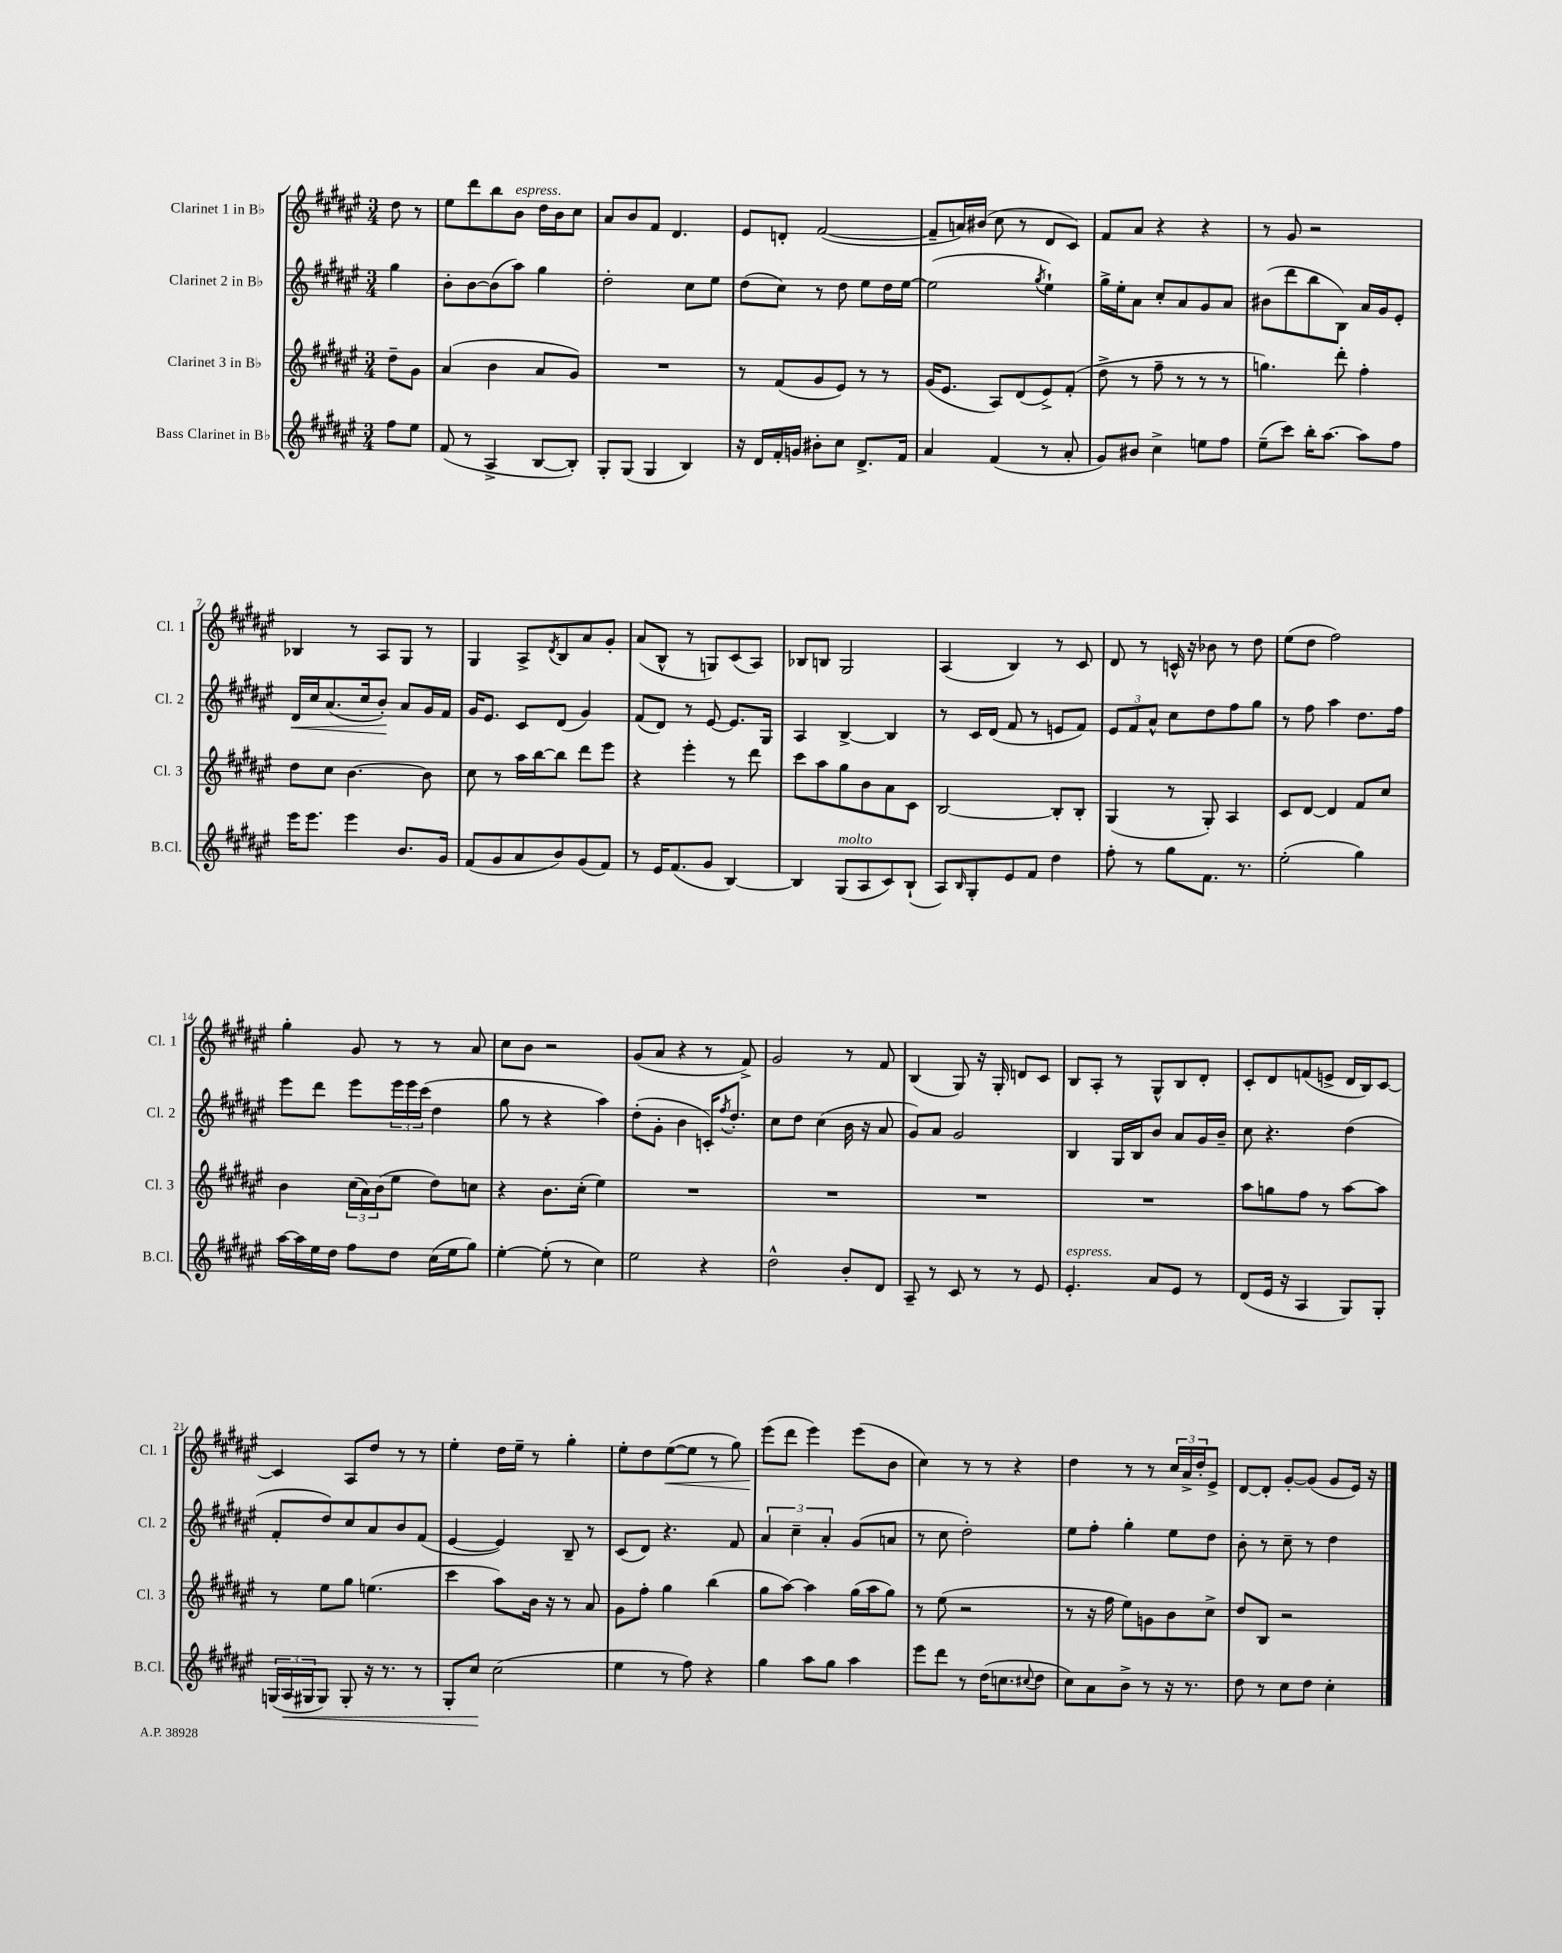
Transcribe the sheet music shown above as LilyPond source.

<<
\new StaffGroup <<
\new Staff = "s0" \with { instrumentName = "Clarinet 1 in Bb" shortInstrumentName = "Cl. 1" } {
    \clef treble \key fis \major \numericTimeSignature \time 3/4 \partial 4
    dis''8 r8 |
    eis''8 dis'''8 b''8 b'8^\markup { \italic "espress." } dis''16 b'16 cis''8 |
    ais'8 b'8 fis'8 dis'4. |
    eis'8 d'8-. fis'2~( |
    fis'8-- a'16) bis'16( cis''8 r8 dis'8 cis'8) |
    fis'8 ais'8 r4 r4 |
    r8 gis'8 r2 |
    bes4 r8 ais8 gis8 r8 |
    gis4 ais8-> \acciaccatura { dis'8 } b8 ais'8 gis'8-. |
    ais'8( b8-^ r8 g8) cis'8( ais8) |
    bes8 b8 gis2 |
    ais4( b4) r8 cis'8 |
    dis'8 r8 c'16-^ r16 bes'8 r8 dis''8 |
    eis''8( dis''8 fis''2) |
    gis''4-. gis'8 r8 r8 ais'8 |
    cis''8 b'8 r2 |
    gis'8( ais'8 r4 r8 fis'8->) |
    gis'2 r8 fis'8 |
    b4( gis8) r16 gis16-. d'8 cis'8 |
    b8 ais8-. r8 gis8-^ b8 dis'8-. |
    cis'8-. dis'8 f'8( e'8-> dis'16 b16) cis'8~ |
    cis'4 ais8 dis''8 r8 r8 |
    eis''4-. dis''16 eis''16-- r8 gis''4-. |
    eis''8-. dis''8 eis''8~\<( eis''8 r8 gis''8) |
    eis'''8\!( dis'''8 eis'''4) eis'''8( b'8 |
    cis''4) r8 r8 r4 |
    dis''4 r8 r8 \tuplet 3/2 { cis''16 ais'16-> dis''16-. } eis'8-> |
    dis'8~ dis'8-. gis'8~-. gis'8( gis'8 eis'16) r16 \bar "|." |
}
\new Staff = "s1" \with { instrumentName = "Clarinet 2 in Bb" shortInstrumentName = "Cl. 2" } {
    \clef treble \key fis \major \numericTimeSignature \time 3/4 \partial 4
    gis''4 |
    b'8-. b'8~ b'8( ais''8) gis''4 |
    dis''2-. cis''8 eis''8 |
    dis''8( cis''8) r8 dis''8 eis''8 dis''16 eis''16~ |
    eis''2( \acciaccatura { gis''8 } eis''4-!) |
    gis''16-> eis''16-. ais'8 cis''8-. ais'8 gis'8 ais'8 |
    bis'8( dis'''8 b''8 b8) ais'16 gis'16 eis'8-. |
    dis'16\< cis''16 ais'8.( cis''16 b'8-.\!) ais'8 gis'16 fis'16 |
    gis'16 eis'8. cis'8 dis'8( gis'4) |
    fis'8( dis'8) r8 eis'8~ eis'8. gis16 |
    ais4 b4~-> b4 |
    r8 cis'16 dis'16( fis'8 r8 e'8 fis'8) |
    \tuplet 3/2 { eis'8 fis'8 ais'8-^ } cis''8 dis''8 fis''8 gis''8 |
    r8 fis''8 ais''4 dis''8. fis''16 |
    eis'''8 dis'''8 eis'''8 \tuplet 3/2 { eis'''16 eis'''16 cis'''16( } dis''4 |
    gis''8 r8 r4 ais''4) |
    dis''8-.( gis'8-. b'4 c'16-.) \acciaccatura { fis''8 } dis''8.-. |
    cis''8 dis''8 cis''4( b'16 r16 ais'8 |
    gis'8) ais'8 gis'2 |
    b4 gis16 b16 b'8 ais'8 gis'16 b'16-- |
    cis''8 r4. dis''4( |
    fis'8-. dis''8) cis''8 ais'8 b'8 fis'8( |
    eis'4~ eis'4) b8-- r8 |
    cis'8( dis'8) r4. fis'8 |
    \tuplet 3/2 { ais'4 cis''4-- ais'4-. } gis'8( a'8 |
    r8 cis''8 dis''2-.) |
    eis''8 fis''8-. gis''4-. eis''8 dis''8 |
    b'8-. r8 cis''8-- r8 dis''4 \bar "|." |
}
\new Staff = "s2" \with { instrumentName = "Clarinet 3 in Bb" shortInstrumentName = "Cl. 3" } {
    \clef treble \key fis \major \numericTimeSignature \time 3/4 \partial 4
    dis''8-- gis'8 |
    ais'4( b'4 ais'8 gis'8) |
    R2. |
    r8 fis'8( gis'8 eis'8) r8 r8 |
    gis'16( eis'8. ais8) dis'8( eis'8->) fis'8-.( |
    dis''8-> r8 fis''8-- r8 r8 r8 |
    g''4.) dis'''8-. fis''4-. |
    dis''8 cis''8 b'4.~ b'8 |
    cis''8 r8 ais''16 b''16~ b''8 dis'''8 eis'''8 |
    r4 eis'''4-. r8 dis'''8 |
    cis'''8 ais''8 gis''8 b'8 ais'8 cis'8 |
    b2~ b8-. b8-. |
    gis4( r8 gis8-.) ais4 |
    cis'8 dis'8~ dis'4 fis'8 cis''8 |
    b'4 \tuplet 3/2 { cis''16( ais'16) b'16( } eis''8 dis''8) c''8 |
    r4 b'8. cis''16-.( eis''4) |
    R2. |
    R2. |
    R2. |
    R2. |
    ais''8 g''8 fis''8 r8 ais''8~ ais''8 |
    r8 eis''8 gis''8 e''4.( |
    cis'''4 ais''8) b'16 r16 r8 ais'8 |
    gis'8 fis''8-. gis''4 b''4( |
    gis''8 ais''8~) ais''4 gis''16( ais''16 gis''8) |
    r8 eis''8( r2 |
    r8 r16 fis''16 eis''8) g'8 b'8 cis''8-> |
    dis''8 b8 r2 \bar "|." |
}
\new Staff = "s3" \with { instrumentName = "Bass Clarinet in Bb" shortInstrumentName = "B.Cl." } {
    \clef treble \key fis \major \numericTimeSignature \time 3/4 \partial 4
    fis''8 eis''8 |
    fis'8( r8 ais4-> b8~ b8-.) |
    gis8-. gis8( gis4 b4) |
    r16 dis'16 fis'16-. g'16 bis'8-. cis''8 dis'8.-> fis'16 |
    ais'4 fis'4( r8 ais'8-. |
    gis'8) bis'8 cis''4-> e''8 fis''8 |
    eis''8--( cis'''8) b''16-. ais''8.~ ais''8 fis''8 |
    eis'''16 eis'''8. eis'''4 b'8. gis'16 |
    fis'8( gis'8 ais'8 b'8) gis'8( fis'8) |
    r8 eis'16 fis'8.( gis'8 b4~) |
    b4 gis8^\markup { \italic "molto" }( ais8 cis'8) b8-!( |
    ais8) \grace { b16 } gis8-. eis'8 fis'8 dis''4 |
    fis''8-. r8 gis''8 fis'8. r8. |
    eis''2-.( gis''4) |
    ais''16~ ais''16 eis''16 dis''16 fis''8 dis''8 cis''16( eis''16 gis''8) |
    eis''4~-. eis''8-.( r8 cis''4) |
    eis''2 r4 |
    dis''2-^ b'8-. dis'8 |
    ais8-- r8 cis'8 r8 r8 eis'8 |
    eis'4.-.^\markup { \italic "espress." } ais'8 eis'8 r8 |
    dis'8( eis'16 r16 ais4 gis8) gis8-. |
    \tuplet 3/2 { g16( ais16\< gis16 } gis8) gis8-. r16 r8. r8 |
    gis8-. cis''8\! cis''2( |
    eis''4 r8 fis''8) r4 |
    gis''4 ais''8 gis''8 ais''4 |
    eis'''8 dis'''8 r8 dis''16( c''8. \appoggiatura { cis''8 } dis''8 |
    cis''8) ais'8 b'8-> r8 r16 r8. |
    dis''8 r8 cis''8 dis''8 cis''4-. \bar "|." |
}
>>
>>
